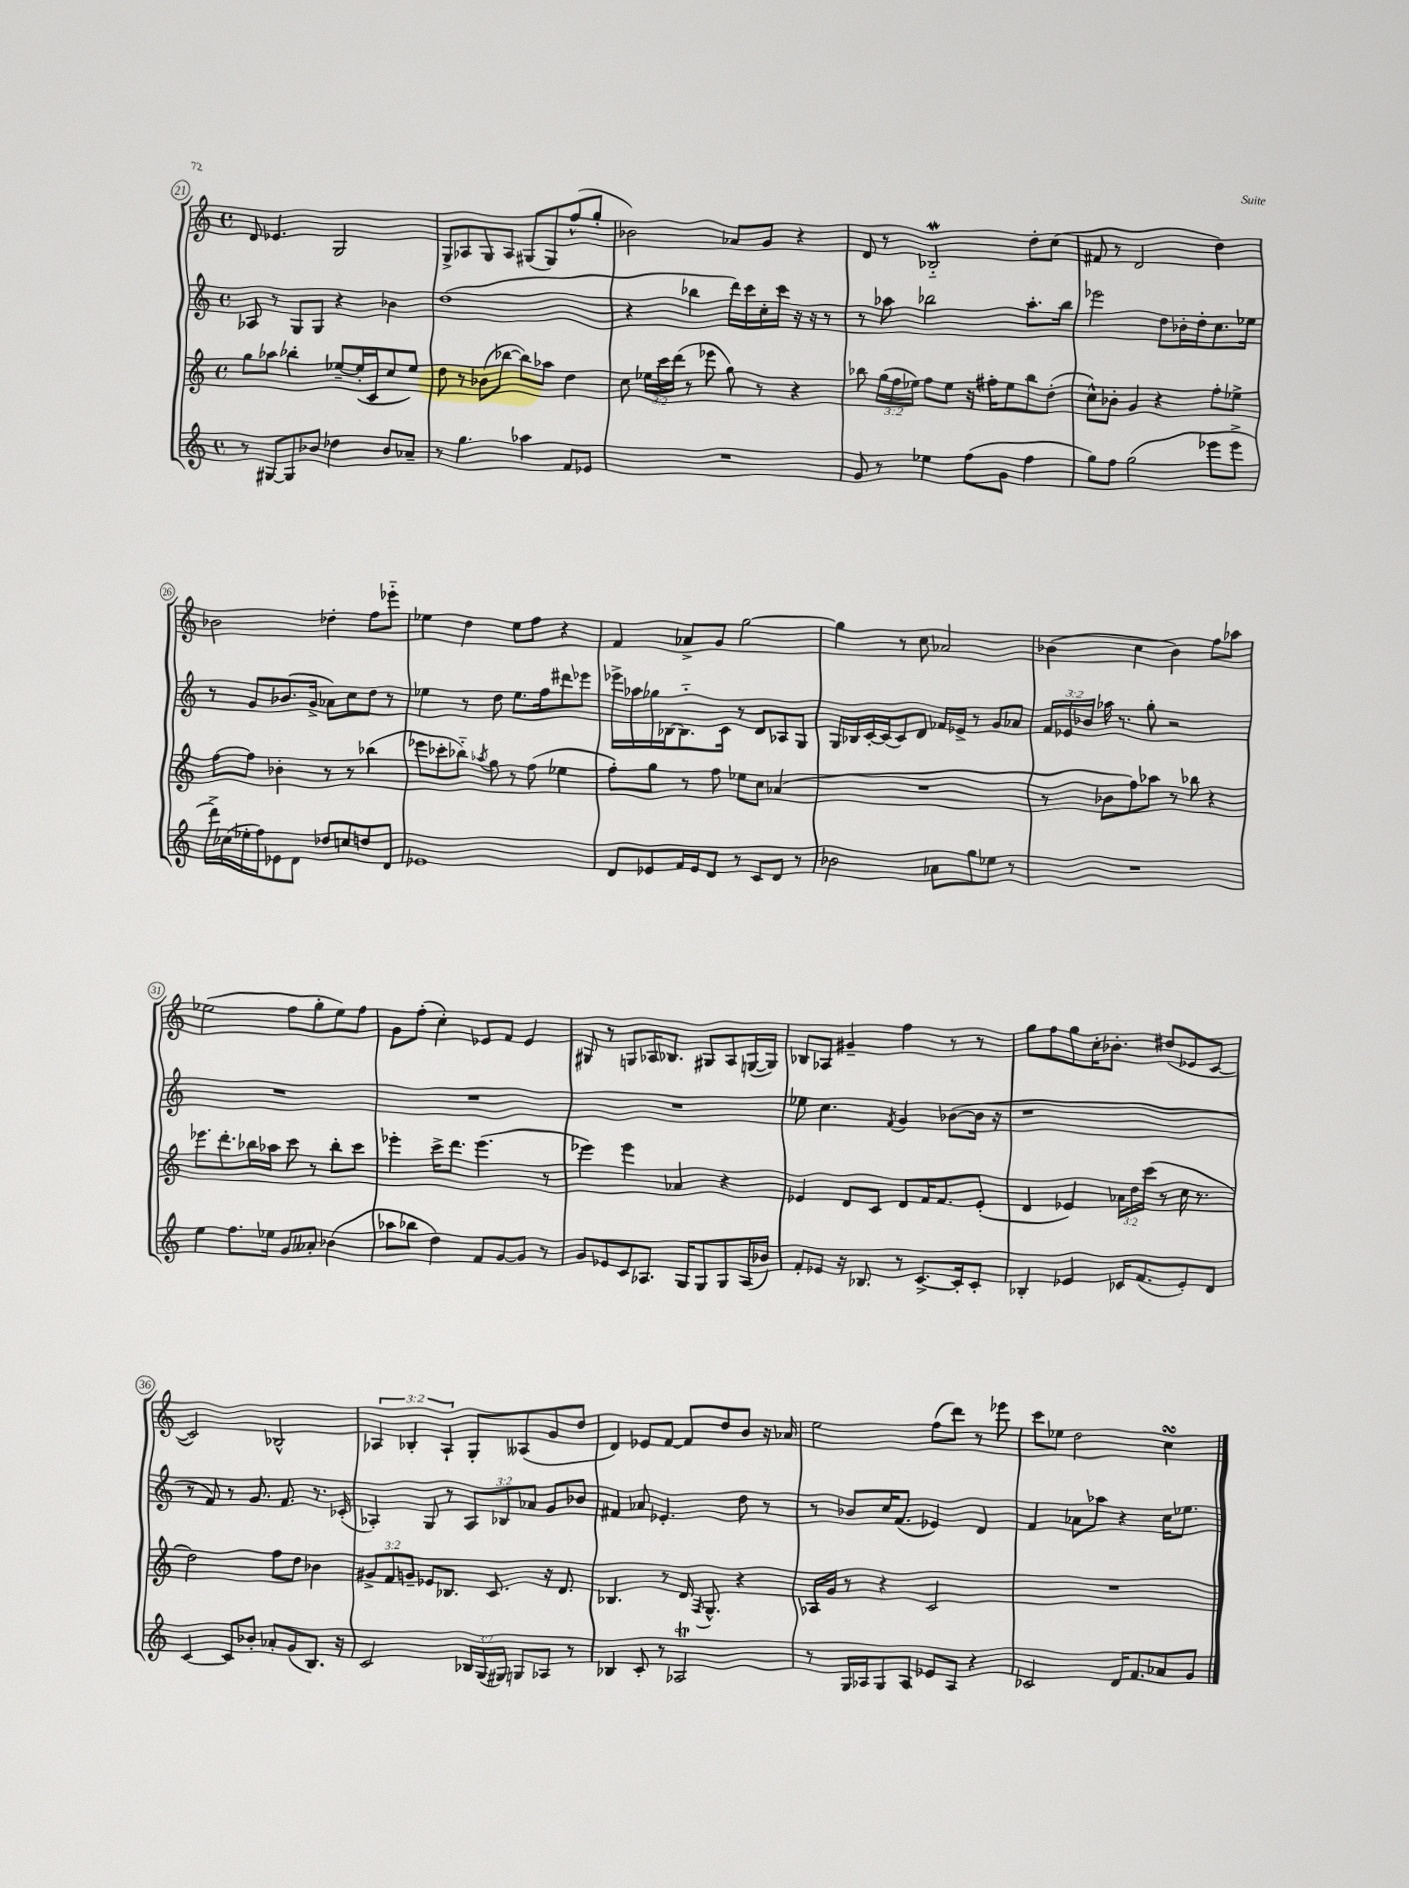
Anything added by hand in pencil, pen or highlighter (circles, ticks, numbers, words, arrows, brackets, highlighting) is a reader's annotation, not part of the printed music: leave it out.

**kern	**kern	**kern	**kern
*part4	*part3	*part2	*part1
*staff4	*staff3	*staff2	*staff1
*clefG2	*clefG2	*clefG2	*clefG2
*k[]	*k[]	*k[]	*k[]
*M4/4	*M4/4	*M4/4	*M4/4
*met(c)	*met(c)	*met(c)	*met(c)
=21	=21	=21	=21
8r	8gg\L	8A-X/	8d/
[8G#X/L	8aa-X\J	8r	4.e-X/
8G#/]	4bb-X'\	8G/L	.
8b-X/J	.	8G/J	.
4dd-X\	[8ee-X~/L	4r	2G/
.	(16ee-'/L]	.	.
.	16c/J	.	.
8b-/L	8cc/	4b-X\	.
8a-X~/J	8ee-/J)	.	.
=22	=22	=22	=22
8r	8dd\	(1dd	8G^/L
4.gg\	8r	.	8A-X/
.	(8b-X\L	.	8G/
.	[8bb-X\J	.	8A-/J
4aa-X\	8bb-\L])	.	(8G#X/L
.	8aa-X\J	.	8G#/)
8f/L	4dd\	.	(8ff^^/
8e-X/J	.	.	8gg'/J
=23	=23	=23	=23
1r	8cc\	4r	2b-X\)
.	24ee-X\LL	.	.
.	24ccc\	.	.
.	(24ddd\JJ	.	.
.	8r	4bb-X\	.
.	8eee-X\	.	.
.	8gg\)	16ddd\LL)	8a-X/L
.	.	16ccc\	.
.	8r	16cc'\	8g/J
.	.	16ccc\JJ	.
.	4r	16r	4r
.	.	16r	.
.	.	8r	.
=24	=24	=24	=24
8g/	8bb-X\	8r	8d/
8r	(24gg\LL	8aa-X\	8r
.	24ff\	.	.
.	24ee-X\JJ)	.	.
4ee-X\	8ff\L	2bb-X\	2B-Xw/
.	8ee-\J	.	.
(8ff\L	16r	.	.
.	16ff#X'\KL	.	.
8g\J	8ee-\	.	.
4ff\	8bb-\	8.aa-'\L	8dd'\L
.	(8dd'\J	.	(8cc\J
.	.	16bb-\Jk	.
=25	=25	=25	=25
8gg\L)	8cc^^\L)	2eee-X\	8f#X/
8ff\J	8b-X'\J	.	8r
(2gg\	4g/	.	2d/
.	4r	8dd\L	.
.	.	16b-X'\L	.
.	.	16dd'\J	.
8eee-X\L	8ff'\L	8.cc\	4dd\)
8eee-^\J	8ee-X^\J	.	.
.	.	16ee-X\Jk	.
!!LO:LB:g=z
=26	=26	=26	=26
16ddd^\LL)	[8ff\L	8r	2b-X\
(16cc-X\	.	.	.
16ee-X'\	8ff\J]	8g/L	.
16ff\J)	.	.	.
8e-X\	4b-X'\	(8.b-X/	.
8d\J	.	.	.
.	.	16g^/Jk	.
8dd-X/L	8r	8a-X\L)	4dd-X'\
8ccn/	8r	8cc\	.
8ddn/	(4bb-X\	8dd\J	8ff\L
8d/J	.	8r	8eee-X\J
=27	=27	=27	=27
1e-X	8eee-X\L	4ee-X\	4ee-X\
.	8ccc-X'\	.	.
.	8bb-X\J)	8r	4dd\
.	8qaa-X/	.	.
.	8gg\	8dd\	.
.	8r	8.ee-\L	8ee-\L
.	(8ff\	.	8ff\J
.	.	16ff\k	.
.	4ee-X\	8ddd#X\	4r
.	.	8eee-X\J	.
=28	=28	=28	=28
8d/L	8ff'\L)	16eee-X^\LL	4f/
.	.	16aa-X\	.
8e-X/	8gg\J	16gg-X\	.
.	.	[16B-X\J	.
16f/L	8r	8.B-\]	8a-X^/L
16e-/J	.	.	.
8d/J	8ff\	.	8g/J
.	.	16c\Jk	.
8r	8ee-X\L	8r	[2gg\
8c/L	8cc\J	8d/L	.
8d/J	(4a-X/	8A-X/	.
8r	.	8G/J	.
=29	=29	=29	=29
2b-X\	1r	16G/LL	4gg\]
.	.	16B-X/	.
.	.	[16c'/	.
.	.	(16c/J]	.
.	.	8c/)	8r
.	.	8d/J	8cc\
8a-X\L	.	16f-X/LL	2a-X/
.	.	16e-X^/JJ	.
8gg\	.	8r	.
8ee-X\J	.	8g/L	.
8r	.	8a-X/J	.
=30	=30	=30	=30
1r	8r	24f/LL	(4b-X\
.	.	24e-X/	.
.	.	24b-X/JJ	.
.	8b-X\L	16aa-X\	.
.	.	8.r	.
.	8ff\)	.	4cc\
.	8aa-X\J	8gg'\	.
.	8r	2r	4b-\)
.	8bb-X\	.	.
.	4r	.	8ff\L
.	.	.	8aa-X\J
!!LO:LB:g=z
=31	=31	=31	=31
4ee\	8.eee-X\L	1r	(2ee-X\
.	8.ddd'\	.	.
8.ff\L	.	.	.
.	16bb-X\L	.	.
16ee-X\Jk	16aa-X\JJ	.	.
8g/L	8ccc\	.	8ff\L
8a--X'/J	8r	.	8gg'\
(4b-X\	8bb-'\L	.	8ee-\)
.	8ccc\J	.	8ff\J
=32	=32	=32	=32
8aa-X\L	4eee-X'\	1r	8g\L
8bb-X\J	.	.	(8ff'\J
4dd\)	16ccc^\KL	.	4cc'\)
.	8.ddd\J	.	.
8f/L	(4.eee-\	.	8e-X/L
[8g/	.	.	8f/J
8g/J]	.	.	4e-/
8r	8r	.	.
=33	=33	=33	=33
8g/L	4eee-X\)	1r	8G#X/
8e-X/	.	.	8r
8c/	4eee-\	.	8Gn/L
8.A-X/J	.	.	16A-X/K
.	.	.	8.B-X/J
.	4a-X/	.	.
16G/KL	.	.	.
8G/	.	.	8G#X/L
8G/	4r	.	8A-/
(16A-/L	.	.	([16Gn/L
16b-X/JJ)	.	.	16G/JJ])
=34	=34	=34	=34
8f'/L	4e-X/	8ee-X\	8B-X/L
8e-X/J	.	4.cc\	8A-X/J
16r	8d/L	.	4g#X~/
8.B-X/	.	.	.
.	8c/J	.	.
.	.	8qf/	.
8r	8d/L	4g/	4ff\
[8.c^/L	16f/K	.	.
.	8.f/	.	.
.	.	([8b-X\L	8r
16c'/k]	.	.	.
8c'/J	(8e-'/J	16b-\Jk]	8r
.	.	16r	.
=35	=35	=35	=35
4B-X'/	4d/	1r	8gg\L
.	.	.	8ff\
4e-X/	4e-X/)	.	8gg\
.	.	.	16cc'\K
.	.	.	8.b-X'\J
16c-X/KL	24a-X\LL	.	.
.	24dd\	.	.
(8.f/	.	.	.
.	(24ccc\JJ	.	.
.	8r	.	(8dd#X/L
8e-'/)	16cc\	.	8e-X/
.	8.r	.	.
8d/J	.	.	[8c/J
!!LO:LB:g=z
=36	=36	=36	=36
[4c/	2dd\)	8r	2c/])
.	.	8f/)	.
8c/L]	.	8r	.
8b-X'/J	.	8.g/	.
8a-X'/L	8ff\L	.	2B-X^^/
.	.	8.f/	.
(8g/	8dd\J	.	.
8.B/J)	4b-X\	8.r	.
16r	.	(16c-X'/	.
=37	=37	=37	=37
2c/	12g#X^/L	4A-X'/)	6A-X/
.	12f/	.	.
.	12gn~/J	.	6B-X'/
.	8e-X/L	8G/	.
.	.	.	6A-`/
.	8.B-X/J	8r	.
24B-X/LL	.	12A-/L	8G'/L
(24G/	.	.	.
.	8.c/	.	.
24G#X/JJ)	.	12B-X/	.
8Gn/L	.	.	(8A--X/
.	.	12a-X/J	.
8A-X/J	16r	8g/L	8g/
.	8.d/	.	.
8r	.	8b-X/J	8dd/J
=38	=38	=38	=38
4B-X/	4.B-X/	4f#X/	4d/)
8c'/	.	8a-X/	8e-X/L
8r	8r	4.e-X'/	[8f/J
2A-XT/	16d/	.	8f/L]
.	8qF/	.	.
.	8.G^^/	.	.
.	.	.	8dd/
.	4r	8dd\	8b/J
.	.	8r	16r
.	.	.	16a-X/
=39	=39	=39	=39
8r	16A-X/LL	8r	2ee\
.	16g/JJ	.	.
16G/LL	8r	8b-X/L	.
16A-X/J	.	.	.
8G/	4r	16cc/K	.
.	.	(8.f/J	.
8A-/J	.	.	.
8e-X/L	2c/	4e-X/)	(8ff\L
8A-/J	.	.	8ddd\J)
4r	.	4d/	8r
.	.	.	8eee-X\
=40	=40	=40	=40
2c-X/	1r	4f/	8ccc\L
.	.	.	8ee-X\J
.	.	8a-X\L	2dd\
.	.	8aa-X\J	.
16d/KL	.	4r	.
8.f/	.	.	.
8a-X/	.	16cc\KL	4ccsSSs\
.	.	8.ee-X\J	.
8g/J	.	.	.
==	==	==	==
*-	*-	*-	*-
